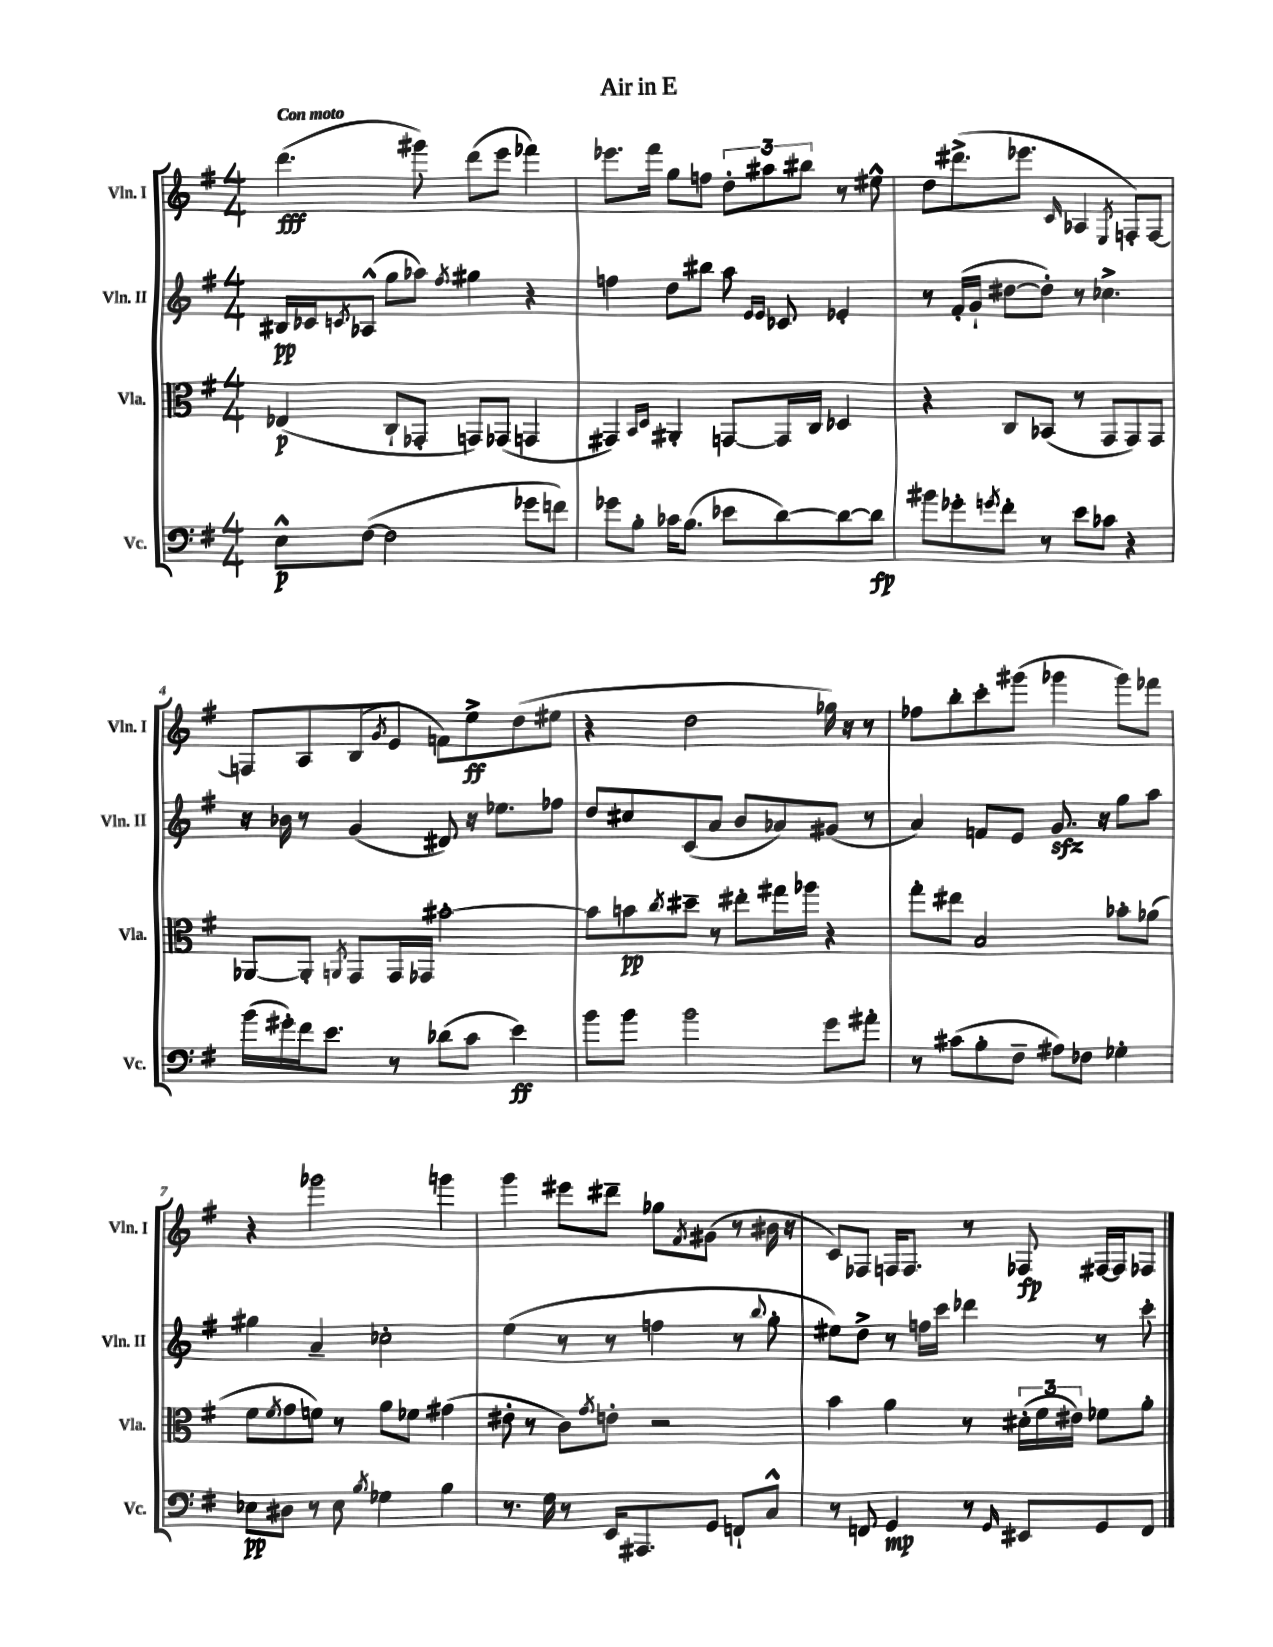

**kern	**dynam	**kern	**dynam	**kern	**dynam	**kern	**dynam
*part4	*part4	*part3	*part3	*part2	*part2	*part1	*part1
*staff4	*staff4	*staff3	*staff3	*staff2	*staff2	*staff1	*staff1
*I"Vc.	*	*I"Vla.	*	*I"Vln. II	*	*I"Vln. I	*
*I'Vc.	*	*I'Vla.	*	*I'Vln. II	*	*I'Vln. I	*
*clefF4	*	*clefC3	*	*clefG2	*	*clefG2	*
*k[f#]	*	*k[f#]	*	*k[f#]	*	*k[f#]	*
*M4/4	*	*M4/4	*	*M4/4	*	*M4/4	*
=1	=1	=1	=1	=1	=1	=1	=1
!	!	!	!	!	!	!LO:TX:a:B:t=Con moto	!
8E^^\L	p	(4E-X/	p	16B#X/LL	pp	(4.ddd\	fff
.	.	.	.	16c-X/J	.	.	.
.	.	.	.	8qcn/	.	.	.
([8F#\J	.	.	.	(8A-X^^/J	.	.	.
2F#\]	.	8C`/L	.	8gg\L	.	.	.
.	.	8GG-X'/J	.	8aa-X\J)	.	8ggg#X\)	.
.	.	.	.	8qff#/	.	.	.
.	.	8GGn/L)	.	4gg#X\	.	(8ddd\L	.
.	.	(8GG-X/J	.	.	.	8eee\J	.
8g-X\L	.	4GGn/	.	4r	.	4fff-X\)	.
8fn\J)	.	.	.	.	.	.	.
=2	=2	=2	=2	=2	=2	=2	=2
8g-X\L	.	4GG#X/)	.	4ffn\	.	8.eee-X\L	.
8B'\J	.	.	.	.	.	.	.
.	.	.	.	.	.	16fff#\Jk	.
.	.	16qqBB/LL	.	.	.	.	.
.	.	16qqD/JJ	.	.	.	.	.
16c-X\KL	.	4AA#X'/	.	8dd\L	.	8gg\L	.
(8.B\J	.	.	.	.	.	.	.
.	.	.	.	8bb#X\J	.	8ffn\J	.
8e-X\L	.	[8GGn/L	.	8aa\	.	12dd'\L	.
.	.	.	.	.	.	12aa#X\	.
.	.	.	.	16qqe/LL	.	.	.
.	.	.	.	16qqe/JJ	.	.	.
[8d\)	.	16GG/L]	.	8c-X/	.	.	.
.	.	.	.	.	.	12bb#X\J	.
.	.	16C/JJ	.	.	.	.	.
8d\_	.	4D-X/	.	4e-X'/	.	8r	.
8d\J]	fp	.	.	.	.	8ee#X^^\	.
=3	=3	=3	=3	=3	=3	=3	=3
8b#X\L	.	4r	.	8r	.	8dd\L	.
8g-X'\	.	.	.	(16f#'/LL	.	(8.ddd#X^\	.
.	.	.	.	16g`/JJ	.	.	.
8qgn/	.	.	.	.	.	.	.
8f#'\J	.	8C/L	.	[8dd#X\L	.	.	.
.	.	.	.	.	.	8.eee-X\J	.
8r	.	(8BB-X/J	.	8dd#'\J])	.	.	.
.	.	.	.	.	.	16qqc/	.
8e\L	.	8r	.	8r	.	4A-X/	.
8c-X\J	.	8GG/L	.	4.cc-X^\	.	.	.
.	.	.	.	.	.	8qE/	.
4r	.	8GG/)	.	.	.	8Fn'/L)	.
.	.	8GG/J	.	.	.	[8F/J	.
!!LO:LB:g=z
=4	=4	=4	=4	=4	=4	=4	=4
(16b\LL	.	[8AA-X/L	.	16r	.	8Fn/L]	.
16g#X'\)	.	.	.	16b-X\	.	.	.
16f#\J	.	8AA-'/J]	.	8r	.	8A/	.
8.e\J	.	.	.	.	.	.	.
.	.	8qAAn/	.	.	.	.	.
.	.	8GG/L	.	(4g/	.	(8B/	.
.	.	.	.	.	.	8qg/	.
8r	.	16GG/L	.	.	.	8e/J	.
.	.	16GG-X/JJ	.	.	.	.	.
(8d-X\L	.	[2b#X'\	.	8d#X/)	.	8fn\L)	.
8c\J	.	.	.	16r	.	8ee^\	ff
.	.	.	.	8.ee-X\L	.	.	.
4e\)	ff	.	.	.	.	(8dd\	.
.	.	.	.	8ff-X\J	.	8ee#X\J	.
=5	=5	=5	=5	=5	=5	=5	=5
8b\L	.	8b#\L]	.	8dd/L	.	4r	.
8b\J	.	8bn\	pp	8cc#X/	.	.	.
.	.	8qcc/	.	.	.	.	.
2b\	.	8dd#X~\J	.	(8c/	.	2dd\	.
.	.	8r	.	8a/J	.	.	.
.	.	8ee#X'\L	.	8b/L	.	.	.
.	.	16gg#X\L	.	8a-X/)	.	.	.
.	.	16aa-X\JJ	.	.	.	.	.
8g\L	.	4r	.	(8g#X/J	.	16gg-X\)	.
.	.	.	.	.	.	16r	.
8a#X'\J	.	.	.	8r	.	8r	.
=6	=6	=6	=6	=6	=6	=6	=6
8r	.	8gg'\L	.	4a/)	.	8ff-X\L	.
(8c#X\L	.	8ee#X\J	.	.	.	8bb'\	.
8B'\	.	2B/	.	8fn/L	.	8ccc'\	.
8F#~\J	.	.	.	8e/J	.	(8ggg#X\J	.
8A#X\L)	.	.	.	8.gzz/	.	4ggg-X\	.
8F-X\J	.	.	.	.	.	.	.
.	.	.	.	16r	.	.	.
4G-X'\	.	8b-X'\L	.	8gg\L	.	8ggg-\L)	.
.	.	(8a-X\J	.	8aa\J	.	8fff-X\J	.
!!LO:LB:g=z
=7	=7	=7	=7	=7	=7	=7	=7
8E-X\L	pp	8f#\L	.	4gg#X\	.	4r	.
.	.	8qf#/	.	.	.	.	.
8D#X\J	.	8g\	.	.	.	.	.
8r	.	8fn\J)	.	4a~/	.	2ggg-X\	.
8E-\	.	8r	.	.	.	.	.
8qB/	.	.	.	.	.	.	.
4G-X\	.	8a\L	.	2cc-X'\	.	.	.
.	.	8f-X\J	.	.	.	.	.
4B\	.	(4g#X\	.	.	.	4gggn\	.
=8	=8	=8	=8	=8	=8	=8	=8
8.r	.	8e#X'\	.	(4ee\	.	4ggg\	.
.	.	8r	.	.	.	.	.
16G\	.	.	.	.	.	.	.
8r	.	8c\L)	.	8r	.	8eee#X\L	.
.	.	8qg/	.	.	.	.	.
16EE/KL	.	8en'\J	.	8r	.	8ddd#X~\J	.
8.AAA#X/	.	.	.	.	.	.	.
.	.	2r	.	4ffn\	.	8gg-X\L	.
.	.	.	.	.	.	8qf#/	.
8GG/J	.	.	.	.	.	(8g#X\J	.
8FFn`/L	.	.	.	8r	.	8r	.
.	.	.	.	8qqbb/	.	.	.
8C^^/J	.	.	.	8gg'\	.	16b#X\	.
.	.	.	.	.	.	16r	.
=9	=9	=9	=9	=9	=9	=9	=9
8r	.	4b\	.	8ee#X\L)	.	8c/L)	.
8FFn/	.	.	.	8dd^\J	.	8F-X/J	.
4GG/	mp	4a\	.	8r	.	16Fn/KL	.
.	.	.	.	.	.	8.F/J	.
.	.	.	.	16ffn\LL	.	.	.
.	.	.	.	16ccc\JJ	.	.	.
8r	.	8r	.	4ddd-X\	.	8r	.
16qqGG/	.	.	.	.	.	.	.
8EE#X/L	.	(24d#X'\LL	.	.	.	8F-X/	fp
.	.	24f#\	.	.	.	.	.
.	.	24e#X\JJ)	.	.	.	.	.
8GG/	.	8f-X\L	.	8r	.	[16F#X/LL	.
.	.	.	.	.	.	16F#/J]	.
8FF/J	.	8a'\J	.	8ccc'\	.	8F-X/J	.
==	==	==	==	==	==	==	==
*-	*-	*-	*-	*-	*-	*-	*-
